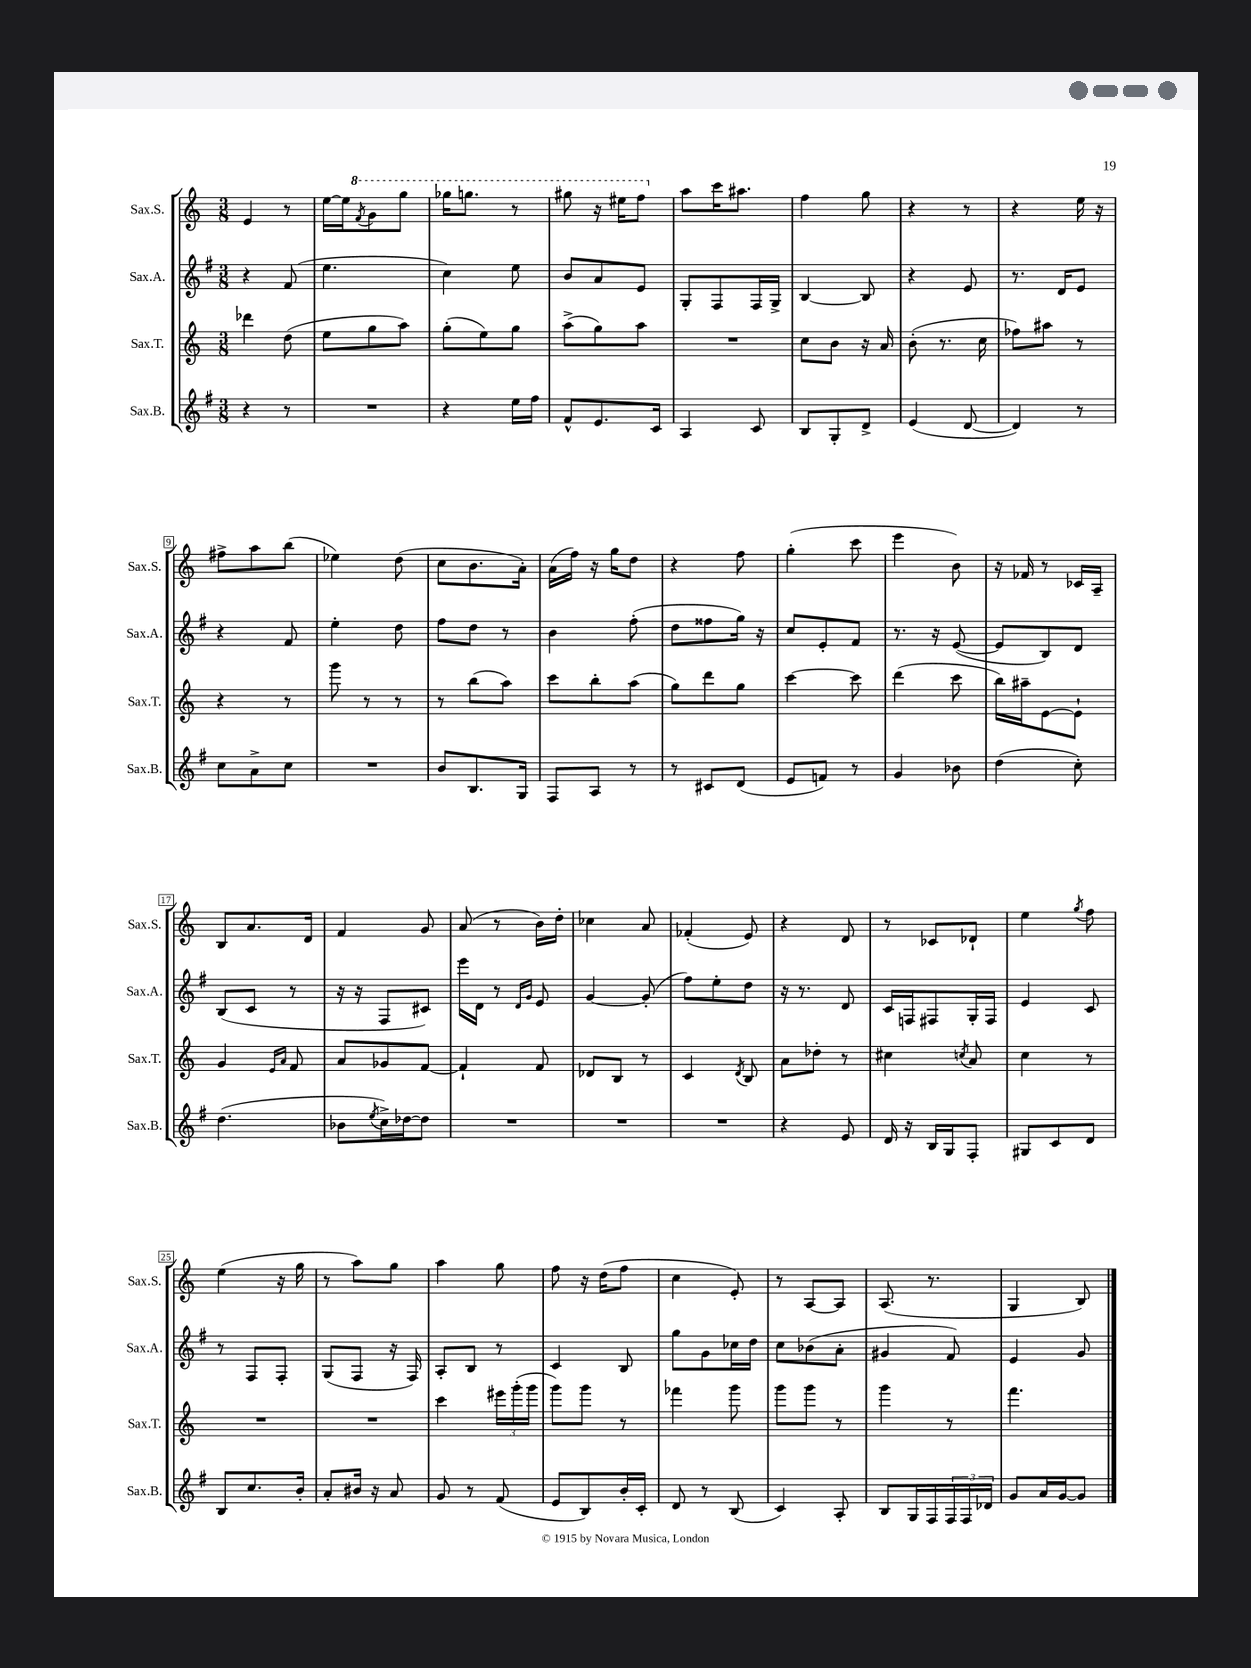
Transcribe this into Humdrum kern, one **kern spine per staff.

**kern	**kern	**kern	**kern
*staff4	*staff3	*staff2	*staff1
*clefG2	*clefG2	*clefG2	*clefG2
*k[f#]	*k[]	*k[f#]	*k[]
*M3/8	*M3/8	*M3/8	*M3/8
4r	4ddd-	4r	4e
8r	(8dd	(8f#	8r
=	=	=	=
4.r	8ee	4.ee	[16ee
.	.	.	16ee]
.	.	.	8qff
.	8gg	.	8gg
.	8aa)	.	8ggg
=	=	=	=
4r	(8gg'	4cc)	16ggg-
.	.	.	8.ggg
.	8ee)	.	.
16ee	8gg	8ee	8r
16ff#	.	.	.
=	=	=	=
8f#^^	(8aa^	8b	8ggg#
8.e	8gg)	8a	16r
.	.	.	16eee#
.	8aa	8e	8fff
16c	.	.	.
=	=	=	=
4A	4.r	8G'	8aa
.	.	8F#	16ccc
.	.	.	8.aa#
8c	.	16F#	.
.	.	16G^	.
=	=	=	=
8B	8cc	[4B	4ff
8G'	8b	.	.
8d^	16r	8B]	8gg
.	16a	.	.
=	=	=	=
(4e	(8b'	4r	4r
.	8.r	.	.
[8d	.	8e	8r
.	16cc	.	.
=	=	=	=
4d])	8ff-)	8.r	4r
.	8aa#	.	.
.	.	16d	.
8r	8r	8e	16ee
.	.	.	16r
=	=	=	=
8cc	4r	4r	8ff#^
8a^	.	.	8aa
8cc	8r	8f#	(8bb
=	=	=	=
4.r	8ggg	4ee'	4ee-)
.	8r	.	.
.	8r	8dd	(8dd
=	=	=	=
8b	8r	8ff#	8cc
8.B	(8bb	8dd	8.b
.	8aa)	8r	.
16G	.	.	16a')
=	=	=	=
8F#	8ccc	4b	(16a
.	.	.	16ff)
8A	8bb'	.	16r
.	.	.	16gg
8r	(8aa	(8ff#'	8dd
=	=	=	=
8r	8gg)	8dd	4r
8c#	8ddd	8ff##	.
(8d	8gg	16gg)	8ff
.	.	16r	.
=	=	=	=
8e	[4ccc	8cc	(4gg'
8f)	.	8e'	.
8r	8ccc]	8f#	8ccc
=	=	=	=
4g	(4ddd	8.r	4eee
.	.	16r	.
8b-	8ccc	([8e	8b)
=	=	=	=
(4dd	16bb)	8e]	16r
.	16aa#~	.	16f-
.	[8e	8B)	8r
8cc')	8e`]	8d	16c-
.	.	.	16A~
=	=	=	=
(4.dd	4g	(8B	8B
.	.	8c	8.a
.	16qqe	.	.
.	16qqa	.	.
.	8f	8r	.
.	.	.	16d
=	=	=	=
8b-	8a	16r	4f
.	.	16r	.
8qee	.	.	.
16cc^)	8g-	8F#	.
[16dd-	.	.	.
8dd-]	[8f	8c#)	8g
=	=	=	=
4.r	4f`]	16eee	(8a
.	.	16d	.
.	.	8r	8r
.	.	16qqd	.
.	.	16qqg	.
.	8f	8e	16b)
.	.	.	16dd'
=	=	=	=
4.r	8d-	[4g	4cc-
.	8B	.	.
.	8r	(8g']	8a
=	=	=	=
4.r	4c	8ff#)	(4f-'
.	.	8ee'	.
.	8qd	.	.
.	8B	8dd	8e)
=	=	=	=
4r	8a	16r	4r
.	.	8.r	.
.	8dd-'	.	.
8e	8r	8d	8d
=	=	=	=
16d	4cc#	16c	8r
16r	.	16F	.
16B	.	8F#	8c-
16G	.	.	.
.	8qcc	.	.
8F#'	8a	16G'	8d-`
.	.	16F#	.
=	=	=	=
8G#	4cc	4e	4ee
8c	.	.	.
.	.	.	8qgg
8d	8r	8c	8ff
=	=	=	=
8B	4.r	8r	(4ee
8.cc	.	8F#	.
.	.	8F#'	16r
16b'	.	.	16gg
=	=	=	=
8a'	4.r	(8G	8r
16b#	.	8F#	8aa)
16r	.	.	.
8a	.	16r	8gg
.	.	16F#)	.
=	=	=	=
8g	4ccc	8A'	4aa
8r	.	8B	.
(8f#	24eee#	8r	8gg
.	(24ggg'	.	.
.	24ggg	.	.
=	=	=	=
8e	8ggg)	4c	8ff
8B)	8ggg	.	16r
.	.	.	(16dd
16b'	8r	8B	8ff
16c'	.	.	.
=	=	=	=
8d	4fff-	8gg	4cc
8r	.	8g	.
(8B	8ggg	16cc-	8e')
.	.	16dd	.
=	=	=	=
4c)	8ggg	8cc	8r
.	8ggg	(8b-	[8A
8A'	8r	8a'	8A]
=	=	=	=
8B	4ggg	4g#	(8.A
16G	.	.	.
16F#	.	.	8.r
24F#	8r	8f#)	.
24F#	.	.	.
24d-	.	.	.
=	=	=	=
8g	4.fff	4e	4G
16a	.	.	.
[16g	.	.	.
8g]	.	8g	8B)
==	==	==	==
*-	*-	*-	*-
